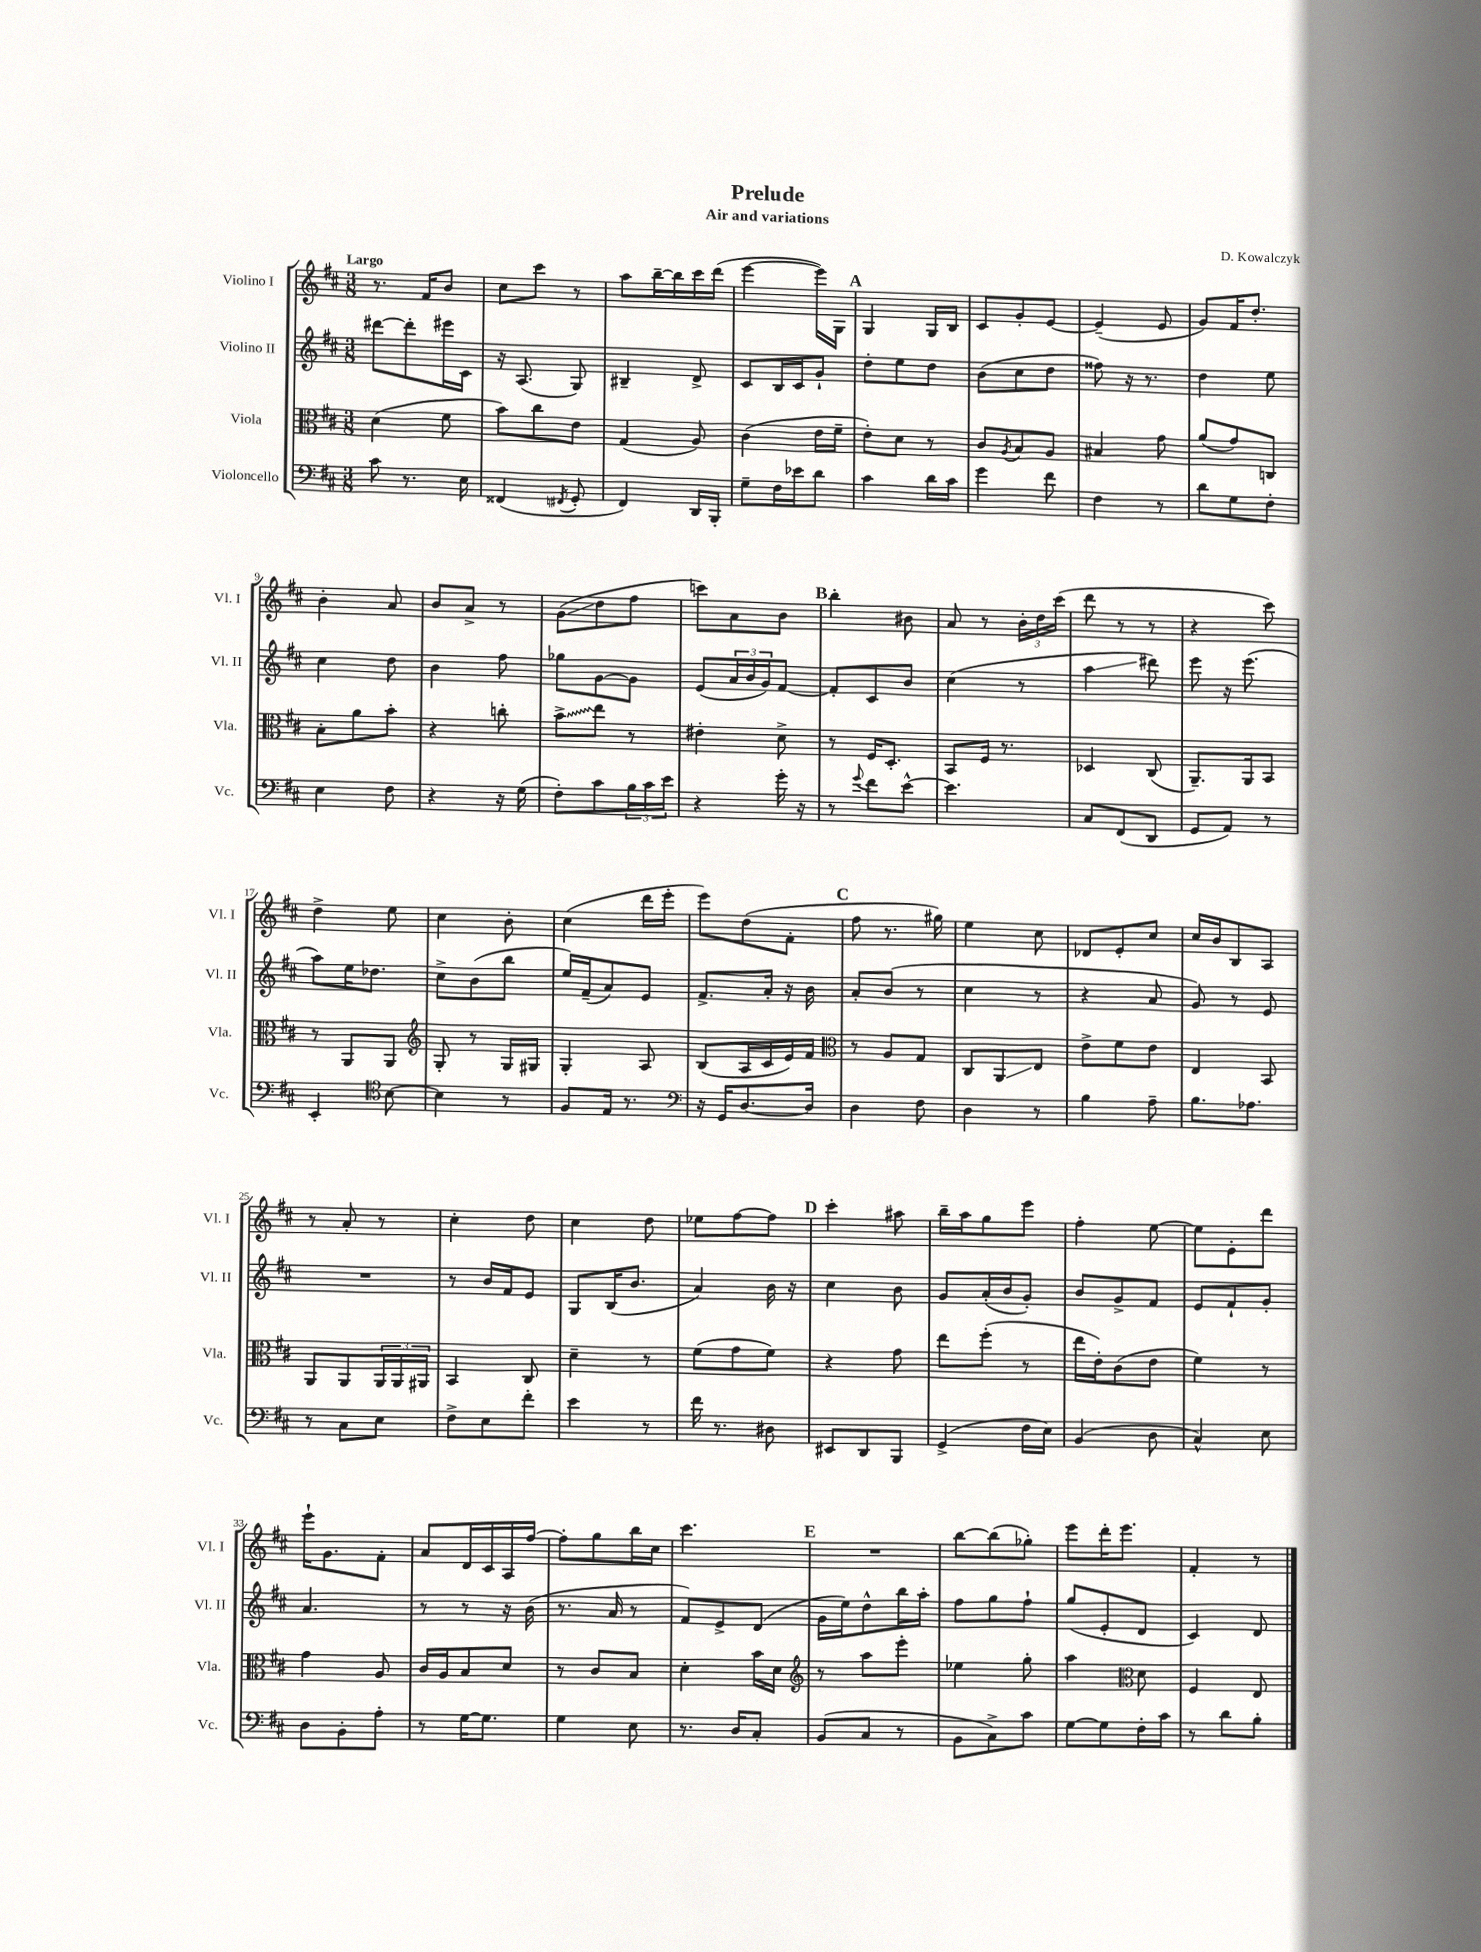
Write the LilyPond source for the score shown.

\header { title = "Prelude" composer = "D. Kowalczyk" subtitle = "Air and variations" }
<<
\new StaffGroup <<
\new Staff = "s0" \with { instrumentName = "Violino I" shortInstrumentName = "Vl. I" } {
    \clef treble \key d \major \numericTimeSignature \time 3/8 \tempo "Largo"
    r8. fis'16 b'8 |
    cis''8 cis'''8 r8 |
    a''8 b''16~-- b''16 cis'''16 d'''16( |
    e'''4~ e'''16) g16 |
    \mark \markup { \bold "A" } g4 g16 b16 |
    cis'8 g'8-. e'8~ |
    e'4--( e'8 |
    g'8) fis'16 d''8.-. |
    b'4-. a'8 |
    b'8 a'8-> r8 |
    g'8\glissando( d''8 fis''8 |
    c'''8) a'8 b'8 |
    \mark \markup { \bold "B" } b''4-. bis'8 |
    a'8 r8 \tuplet 3/2 { b'16-. d''16 cis'''16( } |
    d'''8 r8 r8 |
    r4 cis'''8) |
    d''4-> e''8 |
    cis''4 b'8-. |
    cis''4( d'''16 e'''16-. |
    e'''8) d''8( fis'8-. |
    \mark \markup { \bold "C" } fis''8 r8. gis''16) |
    e''4 cis''8 |
    des'8 e'8-. cis''8 |
    cis''16 b'16 b8 a8 |
    r8 a'8-. r8 |
    cis''4-. d''8 |
    cis''4 d''8 |
    ees''8 fis''8~ fis''8 |
    \mark \markup { \bold "D" } cis'''4-. ais''8 |
    b''16-- a''16 g''8 e'''8 |
    fis''4-. e''8~ |
    e''8 e'8-. d'''8 |
    e'''16-! g'8. fis'8-. |
    a'8 d'16 cis'16 a16 fis''16~ |
    fis''8-. g''8 b''16 cis''16 |
    cis'''4. |
    \mark \markup { \bold "E" } R4. |
    b''8~ b''8( ges''8-.) |
    e'''8 d'''16-. e'''8. |
    fis'4-. r8 \bar "|." |
}
\new Staff = "s1" \with { instrumentName = "Violino II" shortInstrumentName = "Vl. II" } {
    \clef treble \key d \major \numericTimeSignature \time 3/8
    dis'''8~ dis'''8-. eis'''16 cis'16 |
    r16 a8.( g8) |
    bis4-- d'8-> |
    cis'8 b16 cis'16 g'8-! |
    \mark \markup { \bold "A" } d''8-. e''8 d''8 |
    b'8( cis''8 d''8 |
    fisis''8) r16 r8. |
    d''4 e''8 |
    cis''4 d''8 |
    b'4 fis''8 |
    ges''8 g'8~ g'8 |
    e'8( \tuplet 3/2 { a'16 b'16 g'16) } fis'8~ |
    \mark \markup { \bold "B" } fis'8-. cis'8 b'8 |
    cis''4( r8 |
    a''4\glissando dis'''8) |
    e'''8 r16 e'''8.( |
    a''8) e''16 des''8. |
    cis''8-> b'8( b''8 |
    e''16) fis'16--( a'8) e'8 |
    fis'8.-> a'16-. r16 b'16 |
    \mark \markup { \bold "C" } a'8-. b'8( r8 |
    cis''4 r8 |
    r4 a'8 |
    g'8) r8 e'8 |
    R4. |
    r8 b'16 fis'16 e'8 |
    g8 b16( b'8. |
    a'4) b'16 r16 |
    \mark \markup { \bold "D" } cis''4 b'8 |
    g'8 a'16-.( b'16 g'8-.) |
    b'8 g'8-> fis'8 |
    e'8 fis'8-! g'8-. |
    a'4. |
    r8 r8 r16 b'16( |
    r8. a'16 r8 |
    fis'8) e'8-> d'8( |
    \mark \markup { \bold "E" } g'16 e''16) d''8-^ b''16 a''16-. |
    fis''8 g''8 fis''8-! |
    g''8( e'8-. d'8 |
    cis'4) d'8 \bar "|." |
}
\new Staff = "s2" \with { instrumentName = "Viola" shortInstrumentName = "Vla." } {
    \clef alto \key d \major \numericTimeSignature \time 3/8
    d'4( fis'8 |
    b'8) cis''8 e'8 |
    g4( a8) |
    cis'4( e'16 fis'16-- |
    \mark \markup { \bold "A" } e'8-.) d'8 r8 |
    cis'8 \acciaccatura { a8 } b8 a8 |
    bis4 g'8 |
    a'8( g'8) c8 |
    b8-. a'8 b'8-. |
    r4 c''8-. |
    \once \override Glissando.style = #'zigzag b'8->\glissando e''8 r8 |
    eis'4-. d'8-> |
    \mark \markup { \bold "B" } r8 fis16 d8.-. |
    b,8 fis16 r8. |
    des4 cis8( |
    a,8.--) a,16 b,8 |
    r8 a,8 a,8 |
    \clef treble g8-. r8 g16 gis16 |
    g4-. a8 |
    b8( a16 cis'16 e'16) fis'16 |
    \mark \markup { \bold "C" } \clef alto r8 a8 g8 |
    cis8 a,8\glissando e8 |
    e'8-> fis'8 e'8 |
    e4 b,8 |
    a,8 a,8 \tuplet 3/2 { a,16 a,16 ais,16 } |
    b,4 cis8 |
    d'4-- r8 |
    fis'8( g'8 fis'8) |
    \mark \markup { \bold "D" } r4 g'8 |
    e''8 fis''8-.( r8 |
    e''16 e'16-.) cis'8( e'8 |
    fis'4) r8 |
    g'4 a8 |
    cis'16 a16 b8 d'8 |
    r8 cis'8 b8 |
    d'4-. b'16 d'16 |
    \mark \markup { \bold "E" } \clef treble r8 a''8 e'''8-. |
    ees''4 g''8-. |
    a''4 \clef alto d'8 |
    fis4 e8 \bar "|." |
}
\new Staff = "s3" \with { instrumentName = "Violoncello" shortInstrumentName = "Vc." } {
    \clef bass \key d \major \numericTimeSignature \time 3/8
    cis'8 r8. e16 |
    fisis,4( \acciaccatura { fis,8 } g,8-. |
    fis,4) d,16 b,,16-. |
    g8-- fis16 ees'16 d'8 |
    \mark \markup { \bold "A" } cis'4 d'16 cis'16 |
    g'4 fis'8 |
    fis4 r8 |
    d'8 g8 fis8-. |
    e4 fis8 |
    r4 r16 g16( |
    fis8-.) cis'8 \tuplet 3/2 { b16 cis'16 e'16 } |
    r4 g'16-. r16 |
    \mark \markup { \bold "B" } r8 \appoggiatura { g'8 } fis'8 e'8~-^ |
    e'4. |
    cis8 fis,8( d,8 |
    g,8 a,8) r8 |
    e,4-. \clef tenor b8~ |
    b4 r8 |
    fis8 e16 r8. |
    \clef bass r16 g,16 d8.~ d16 |
    \mark \markup { \bold "C" } d4 fis8 |
    d4 r8 |
    b4 a8-- |
    b8. aes8. |
    r8 cis8 e8 |
    fis8-> e8 fis'8-. |
    e'4 r8 |
    fis'16 r8. dis8 |
    \mark \markup { \bold "D" } eis,8 d,8 b,,8 |
    g,4->( fis16 e16) |
    b,4( d8 |
    cis4-^) e8 |
    d8 b,8-. a8-. |
    r8 g16~ g8. |
    g4 e8 |
    r8. d16 cis8-. |
    \mark \markup { \bold "E" } b,8( cis8 r8 |
    b,8 cis8->) cis'8 |
    g8~ g8 fis16-. cis'16 |
    r8 d'8 b8-. \bar "|." |
}
>>
>>
